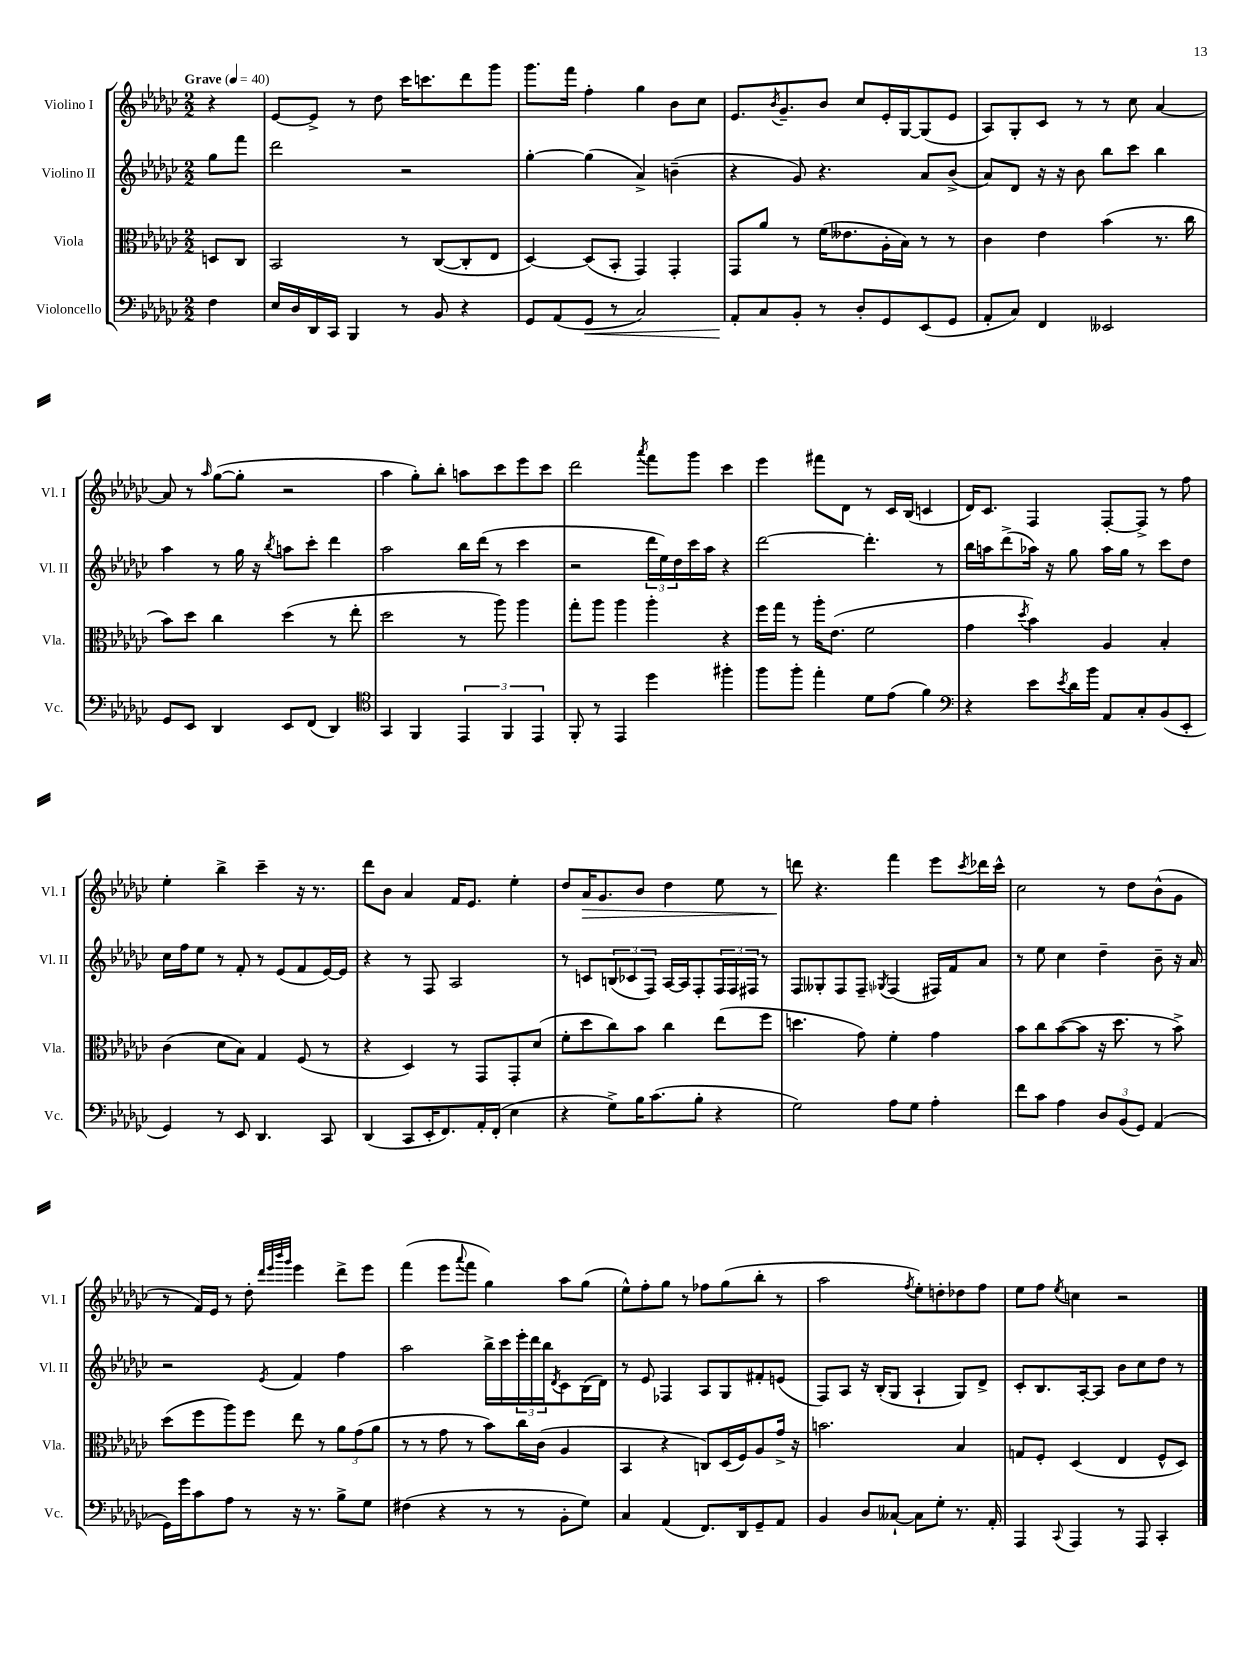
<<
\new StaffGroup <<
\new Staff = "s0" \with { instrumentName = "Violino I" shortInstrumentName = "Vl. I" } {
    \clef treble \key ges \major \numericTimeSignature \time 2/2 \partial 4 \tempo "Grave" 4 = 40
    r4 |
    ees'8~ ees'8-> r8 des''8 ces'''16 c'''8. des'''8 ges'''8 |
    ges'''8. f'''16 f''4-. ges''4 bes'8 ces''8 |
    ees'8. \acciaccatura { bes'8 } ges'8.-- bes'8 ces''8 ees'16-. ges16~ ges8( ees'8 |
    aes8) ges8-. ces'8 r8 r8 ces''8 aes'4~ |
    aes'8 r8 \grace { aes''16 } ges''8~( ges''8-. r2 |
    aes''4 ges''8-.) bes''8-. a''8 ces'''8 ees'''8 ces'''8 |
    des'''2 \acciaccatura { aes'''8 } f'''8 ges'''8 ces'''4 |
    ees'''4 fis'''8 des'8 r8 ces'16 bes16( c'4 |
    des'16) ces'8. f4 f8~-. f8-> r8 f''8 |
    ees''4-. bes''4-> ces'''4-- r16 r8. |
    des'''8 bes'8 aes'4 f'16 ees'8. ees''4-. |
    des''8 aes'16\> ges'8. bes'8 des''4 ees''8 r8 |
    d'''8\! r4. f'''4 ees'''8 \acciaccatura { ces'''8 } des'''16 ces'''16-^ |
    ces''2 r8 des''8 bes'8-^( ges'8 |
    r8 f'16) ees'16 r8 des''8-. \grace { des'''32 ees'''32 bes'''32 ges'''32 } ees'''4 des'''8-> ees'''8 |
    f'''4( ees'''8 \appoggiatura { aes'''8 } f'''8 ges''4) aes''8 ges''8( |
    ees''8-^) f''8-. ges''8 r8 fes''8 ges''8( bes''8-. r8 |
    aes''2 \acciaccatura { f''8 } ees''8-.) d''8-. des''8 f''8 |
    ees''8 f''8 \acciaccatura { ees''8 } c''4 r2 \bar "|." |
}
\new Staff = "s1" \with { instrumentName = "Violino II" shortInstrumentName = "Vl. II" } {
    \clef treble \key ges \major \numericTimeSignature \time 2/2 \partial 4
    ges''8 f'''8 |
    des'''2 r2 |
    ges''4~-. ges''4( aes'4->) b'4--( |
    r4 ges'8) r4. aes'8 bes'8->( |
    aes'8) des'8 r16 r16 bes'8 bes''8 ces'''8 bes''4 |
    aes''4 r8 ges''16 r16 \acciaccatura { bes''8 } a''8 ces'''8-. des'''4 |
    aes''2 bes''16 des'''16( r8 ces'''4 |
    r2 \tuplet 3/2 { des'''16 ees''16) des''16 } ces'''16 aes''16 r4 |
    des'''2~ des'''4.-. r8 |
    bes''16 a''16 des'''8->( aes''16) r16 ges''8 aes''16 ges''16 r8 ces'''8 des''8 |
    ces''16 f''16 ees''8 r8 f'8-. r8 ees'8( f'8 ees'16~) ees'16 |
    r4 r8 f8 aes2 |
    r8 c'8 \tuplet 3/2 { b8( ces'8 f8) } aes16~ aes16 f8-. \tuplet 3/2 { f16 f16 fis16 } r8 |
    f8 geses8-. f8 f8-- \acciaccatura { ges8 } f4( fis16) f'16 aes'8 |
    r8 ees''8 ces''4 des''4-- bes'8-- r16 aes'16 |
    r2 \acciaccatura { ees'8 } f'4 f''4 |
    aes''2 bes''16-> ces'''16 \tuplet 3/2 { ees'''16-. des'''16 bes''16 } \acciaccatura { des'8 } ces'8 bes16( des'16) |
    r8 ees'8 fes4 aes8 ges8 fis'8-. e'8( |
    f8) aes8 r16 bes16-.( ges8 aes4-! ges8) des'8-> |
    ces'8-. bes8. aes16~-. aes8 bes'8 ces''8 des''8 r8 \bar "|." |
}
\new Staff = "s2" \with { instrumentName = "Viola" shortInstrumentName = "Vla." } {
    \clef alto \key ges \major \numericTimeSignature \time 2/2 \partial 4
    d8 ces8 |
    bes,2 r8 ces8~( ces8-. ees8 |
    des4~) des8( bes,8-. ges,4) ges,4-. |
    ges,8 aes'8 r8 f'16( eeses'8. aes16-. bes16) r8 r8 |
    ces'4 ees'4 bes'4( r8. ces''16 |
    bes'8) des''8 ces''4 des''4( r8 ees''8-. |
    des''2 r8 aes''8) aes''4 |
    ges''8-. aes''8 aes''4 aes''4-. r4 |
    f''16 ges''16 r8 aes''16-. ees'8.( f'2 |
    ges'4 \acciaccatura { des''8 } bes'4) aes4 bes4-. |
    ces'4( des'8 bes8) ges4 f8( r8 |
    r4 des4) r8 ges,8 ges,8-. des'8( |
    f'8-. des''8 ces''8) bes'8 ces''4 ees''8( f''8 |
    d''4. ges'8) f'4-. ges'4 |
    bes'8 ces''8 bes'8~( bes'8 r16 des''8. r8 bes'8->) |
    des''8( f''8 aes''8) f''8 ees''8 r8 \tuplet 3/2 { aes'8 ges'8( aes'8 } |
    r8 r8 ges'8 r8 bes'8) ces''16 ces'16( aes4 |
    bes,4 r4 c8) des16( f16) aes8 ges'16-> r16 |
    b'2. bes4 |
    g8 f8-. des4( ees4 f8-^ des8) \bar "|." |
}
\new Staff = "s3" \with { instrumentName = "Violoncello" shortInstrumentName = "Vc." } {
    \clef bass \key ges \major \numericTimeSignature \time 2/2 \partial 4
    f4 |
    ees16 des16 des,16 ces,16 bes,,4 r8 bes,8 r4 |
    ges,8 aes,8( ges,8\< r8 ces2) |
    aes,8-.\! ces8 bes,8-. r8 des8-. ges,8 ees,8( ges,8 |
    aes,8-. ces8) f,4 eeses,2 |
    ges,8 ees,8 des,4 ees,8 f,8( des,4) |
    \clef tenor ges,4 f,4 \tuplet 3/2 { ees,4 f,4 ees,4 } |
    f,8-. r8 ees,4 des''4 fis''4-. |
    f''8 f''8-. ees''4-. des'8 ees'8( f'4) |
    \clef bass r4 ees'8 \acciaccatura { ees'8 } des'16 bes'16 aes,8 ces8-. bes,8( ees,8-. |
    ges,4) r8 ees,8 des,4. ces,8 |
    des,4( ces,8 ees,16-. f,8.) aes,16-. f,16-.( ees4 |
    r4 ges8->) bes16 ces'8.( bes8-. r4 |
    ges2) aes8 ges8 aes4-. |
    f'8 ces'8 aes4 \tuplet 3/2 { des8 bes,8( ges,8) } aes,4( |
    ges,16) ges'16 ces'8 aes8 r8 r16 r8. bes8-> ges8 |
    fis4( r4 r8 r8 bes,8-. ges8) |
    ces4 aes,4( f,8.) des,16 ges,8-- aes,8 |
    bes,4 des8 ceses8~-! ceses8 ges8-. r8. aes,16-. |
    aes,,4 \appoggiatura { ces,8 } aes,,4 r8 aes,,8 ces,4-. \bar "|." |
}
>>
>>
\layout { \context { \Score \remove "Bar_number_engraver" } }
